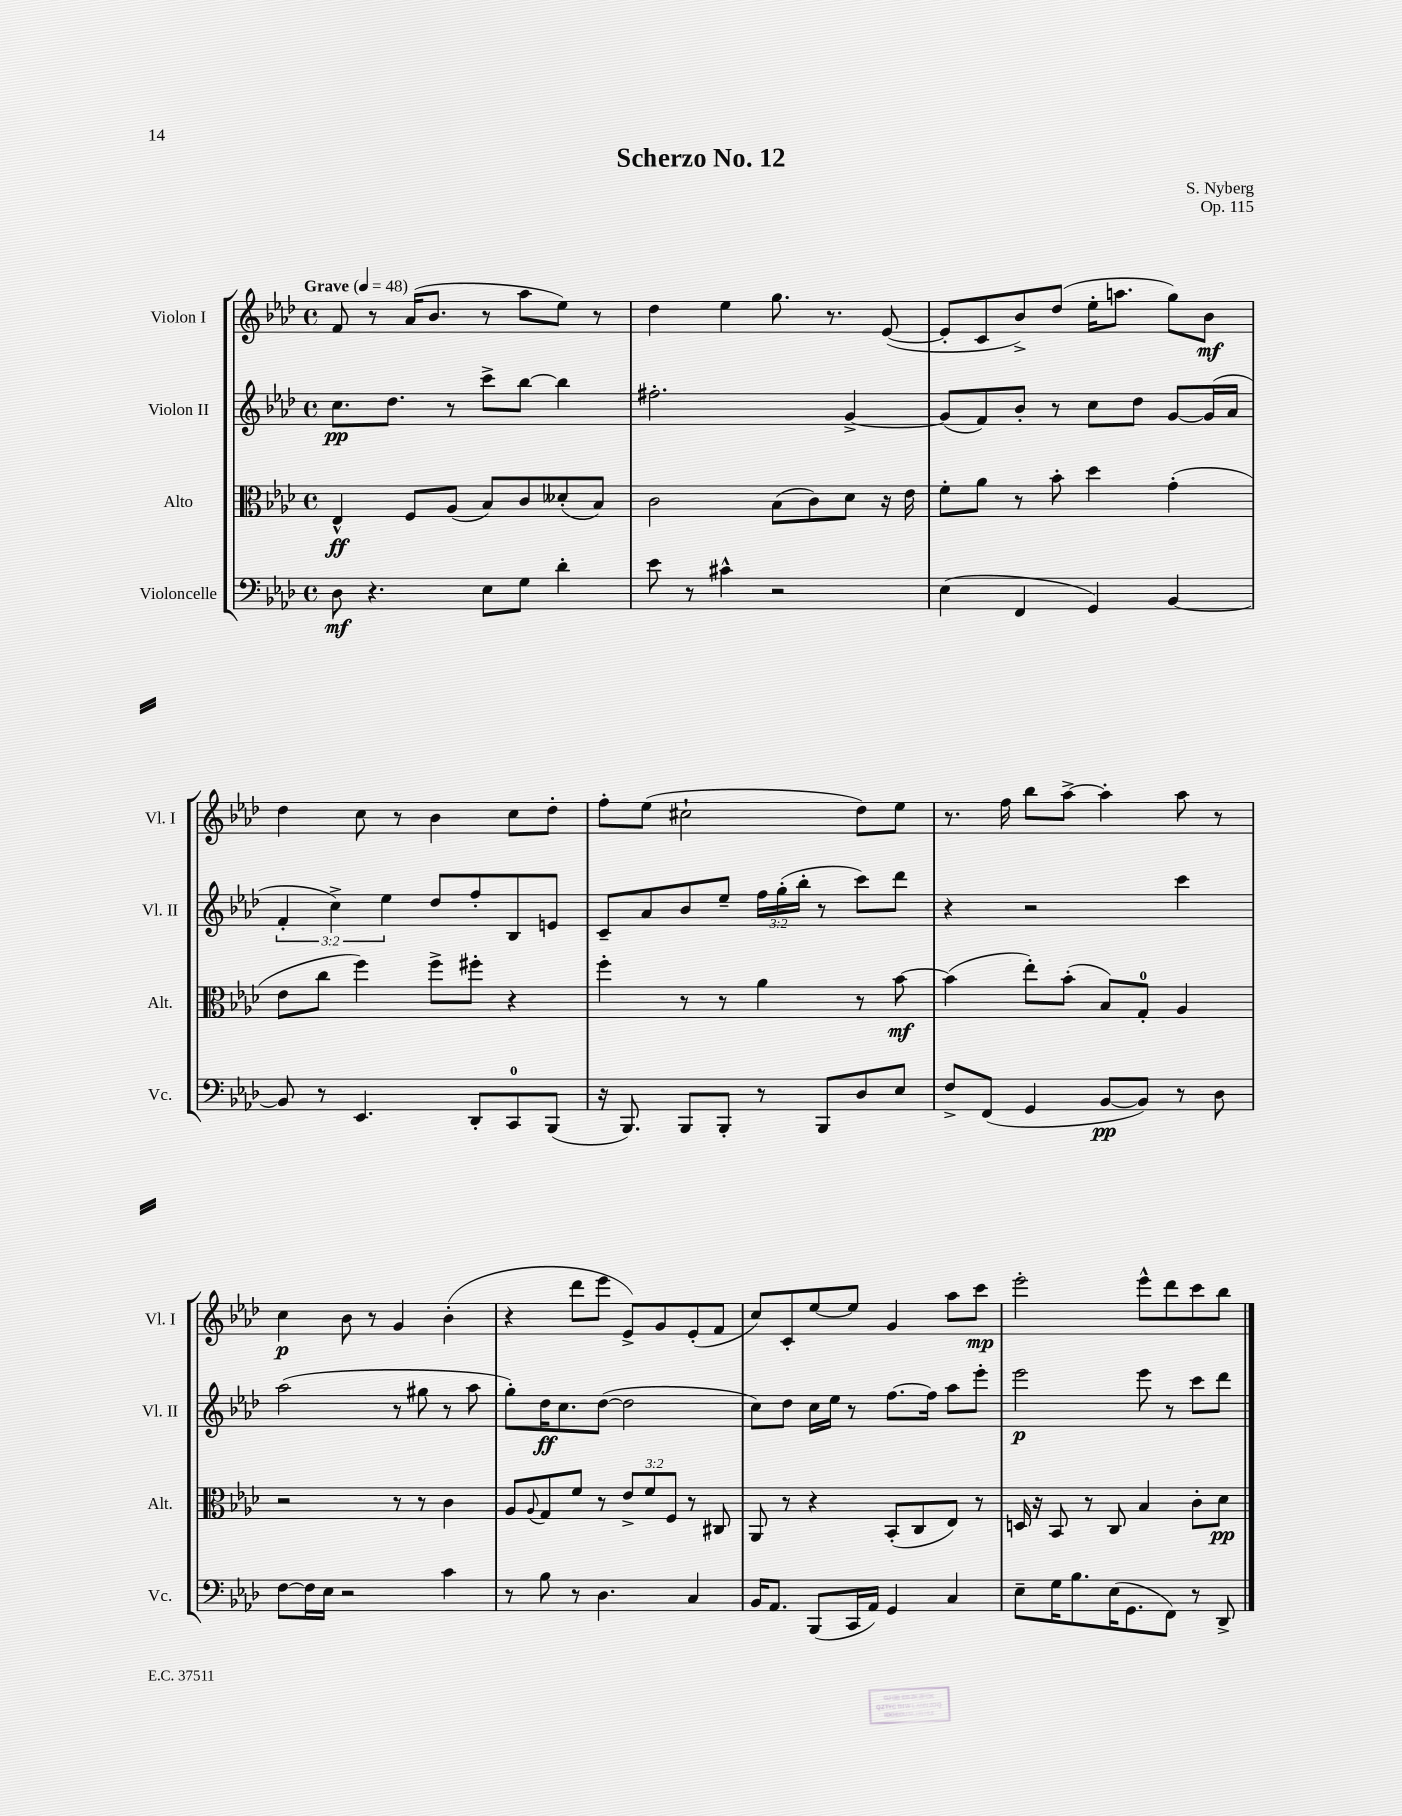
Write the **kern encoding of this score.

**kern	**dynam	**kern	**dynam	**kern	**dynam	**kern	**dynam
*part4	*part4	*part3	*part3	*part2	*part2	*part1	*part1
*staff4	*staff4	*staff3	*staff3	*staff2	*staff2	*staff1	*staff1
*I"Violoncelle	*	*I"Alto	*	*I"Violon II	*	*I"Violon I	*
*I'Vc.	*	*I'Alt.	*	*I'Vl. II	*	*I'Vl. I	*
*clefF4	*	*clefC3	*	*clefG2	*	*clefG2	*
*k[b-e-a-d-]	*	*k[b-e-a-d-]	*	*k[b-e-a-d-]	*	*k[b-e-a-d-]	*
*M4/4	*	*M4/4	*	*M4/4	*	*M4/4	*
*met(c)	*	*met(c)	*	*met(c)	*	*met(c)	*
*MM48	*	*MM48	*	*MM48	*	*MM48	*
=1	=1	=1	=1	=1	=1	=1	=1
!	!	!	!	!	!	!LO:TX:a:B:t=Grave	!
8D-\	mf	4E-^^/	ff	8.cc\L	pp	8f/	.
4.r	.	.	.	.	.	8r	.
.	.	.	.	8.dd-\J	.	.	.
.	.	8F/L	.	.	.	(16a-/KL	.
.	.	.	.	.	.	8.b-/J	.
.	.	(8A-/J	.	8r	.	.	.
8E-\L	.	8B-/L)	.	8ccc^\L	.	8r	.
8G\J	.	8c/	.	[8bb-\J	.	8aa-\L	.
4d-'\	.	(8d--X'/	.	4bb-\]	.	8ee-\J)	.
.	.	8B-/J)	.	.	.	8r	.
=2	=2	=2	=2	=2	=2	=2	=2
8e-\	.	2c\	.	2.ff#X'\	.	4dd-\	.
8r	.	.	.	.	.	.	.
4c#X^^\	.	.	.	.	.	4ee-\	.
2r	.	(8B-\L	.	.	.	8.gg\	.
.	.	8c\)	.	.	.	.	.
.	.	.	.	.	.	8.r	.
.	.	8d-\J	.	[4g^/	.	.	.
.	.	16r	.	.	.	([8e-/	.
.	.	16e-\	.	.	.	.	.
=3	=3	=3	=3	=3	=3	=3	=3
(4E-\	.	8f'\L	.	(8g/L]	.	8e-'/L]	.
.	.	8a-\J	.	8f/)	.	8c/	.
4FF/	.	8r	.	8b-'/J	.	8b-^/)	.
.	.	8b-'\	.	8r	.	(8dd-/J	.
4GG/)	.	4dd-\	.	8cc\L	.	16ee-'\KL	.
.	.	.	.	.	.	8.aan\J	.
.	.	.	.	8dd-\J	.	.	.
[4BB-/	.	(4g'\	.	[8g/L	.	8gg\L)	.
.	.	.	.	(16g/L]	.	8b-\J	mf
.	.	.	.	16a-/JJ	.	.	.
!!LO:LB:g=z
=4	=4	=4	=4	=4	=4	=4	=4
8BB-/]	.	8e-\L	.	6f'/	.	4dd-\	.
8r	.	8cc\J	.	.	.	.	.
.	.	.	.	6cc^\)	.	.	.
4.EE-/	.	4ff\)	.	.	.	8cc\	.
.	.	.	.	6ee-\	.	.	.
.	.	.	.	.	.	8r	.
.	.	8ff^\L	.	8dd-/L	.	4b-\	.
8DD-'/L	.	8ff#X'\J	.	8ff'/	.	.	.
8CC/	.	4r	.	8B-/	.	8cc\L	.
(8BBB-/J	.	.	.	8en/J	.	8dd-'\J	.
=5	=5	=5	=5	=5	=5	=5	=5
16r	.	4ff'\	.	8c~/L	.	8ff'\L	.
8.BBB-/)	.	.	.	.	.	.	.
.	.	.	.	8a-/	.	(8ee-\J	.
8BBB-/L	.	8r	.	8b-/	.	2cc#X`\	.
8BBB-'/J	.	8r	.	8ee-~/J	.	.	.
8r	.	4a-\	.	24ff\LL	.	.	.
.	.	.	.	(24gg'\	.	.	.
.	.	.	.	24bb-'\JJ	.	.	.
8BBB-/L	.	.	.	8r	.	.	.
8D-/	.	8r	.	8ccc\L)	.	8dd-\L)	.
8E-/J	.	[8b-\	mf	8ddd-\J	.	8ee-\J	.
=6	=6	=6	=6	=6	=6	=6	=6
8F^/L	.	(4b-\]	.	4r	.	8.r	.
(8FF/J	.	.	.	.	.	.	.
.	.	.	.	.	.	16ff\	.
4GG/	.	8ee-'\L)	.	2r	.	8bb-\L	.
.	.	(8b-'\J	.	.	.	[8aa-^\J	.
[8BB-/L	pp	8B-/L)	.	.	.	4aa-'\]	.
8BB-/J])	.	8G'/J	.	.	.	.	.
8r	.	4A-/	.	4ccc\	.	8aa-\	.
8D-\	.	.	.	.	.	8r	.
!!LO:LB:g=z
=7	=7	=7	=7	=7	=7	=7	=7
[8F\L	.	2r	.	(2aa-\	.	4cc\	p
16F\L]	.	.	.	.	.	.	.
16E-\JJ	.	.	.	.	.	.	.
2r	.	.	.	.	.	8b-\	.
.	.	.	.	.	.	8r	.
.	.	8r	.	8r	.	4g/	.
.	.	8r	.	8gg#X\	.	.	.
4c\	.	4c\	.	8r	.	(4b-'\	.
.	.	.	.	8aa-\	.	.	.
=8	=8	=8	=8	=8	=8	=8	=8
8r	.	8A-/L	.	8gg'\L)	.	4r	.
.	.	8qqA-/	.	.	.	.	.
8B-\	.	8G/	.	16dd-\K	ff	.	.
.	.	.	.	8.cc\	.	.	.
8r	.	8f/J	.	.	.	8ddd-\L	.
4.D-\	.	8r	.	([8dd-\J	.	8eee-\J	.
.	.	12e-^/L	.	2dd-\]	.	8e-^/L)	.
.	.	12f/	.	.	.	.	.
.	.	.	.	.	.	8g/	.
.	.	12F/J	.	.	.	.	.
4C/	.	8r	.	.	.	(8e-'/	.
.	.	8C#X/	.	.	.	8f/J	.
=9	=9	=9	=9	=9	=9	=9	=9
16BB-/KL	.	8AA-/	.	8cc\L)	.	8cc/L)	.
8.AA-/J	.	.	.	.	.	.	.
.	.	8r	.	8dd-\J	.	8c'/	.
(8BBB-/L	.	4r	.	16cc\LL	.	[8ee-/	.
.	.	.	.	16ee-\JJ	.	.	.
16CC/L	.	.	.	8r	.	8ee-/J]	.
16AA-/JJ)	.	.	.	.	.	.	.
4GG/	.	(8BB-'/L	.	[8.ff\L	.	4g/	.
.	.	8C/	.	.	.	.	.
.	.	.	.	16ff\Jk]	.	.	.
4C/	.	8E-/J)	.	8aa-\L	.	8aa-\L	.
.	.	8r	.	8eee-'\J	.	8ccc\J	mp
=10	=10	=10	=10	=10	=10	=10	=10
8E-~\L	.	16Dn/	.	2eee-\	p	2eee-'\	.
.	.	16r	.	.	.	.	.
16G\K	.	8BB-/	.	.	.	.	.
8.B-\	.	.	.	.	.	.	.
.	.	8r	.	.	.	.	.
(16E-\K	.	8C/	.	.	.	.	.
8.GG\	.	.	.	.	.	.	.
.	.	4B-/	.	8eee-\	.	8eee-^^\L	.
8FF\J)	.	.	.	8r	.	8ddd-\	.
8r	.	8c'\L	.	8ccc\L	.	8ccc\	.
8DD-^/	.	8d-\J	pp	8ddd-\J	.	8bb-\J	.
==	==	==	==	==	==	==	==
*-	*-	*-	*-	*-	*-	*-	*-
